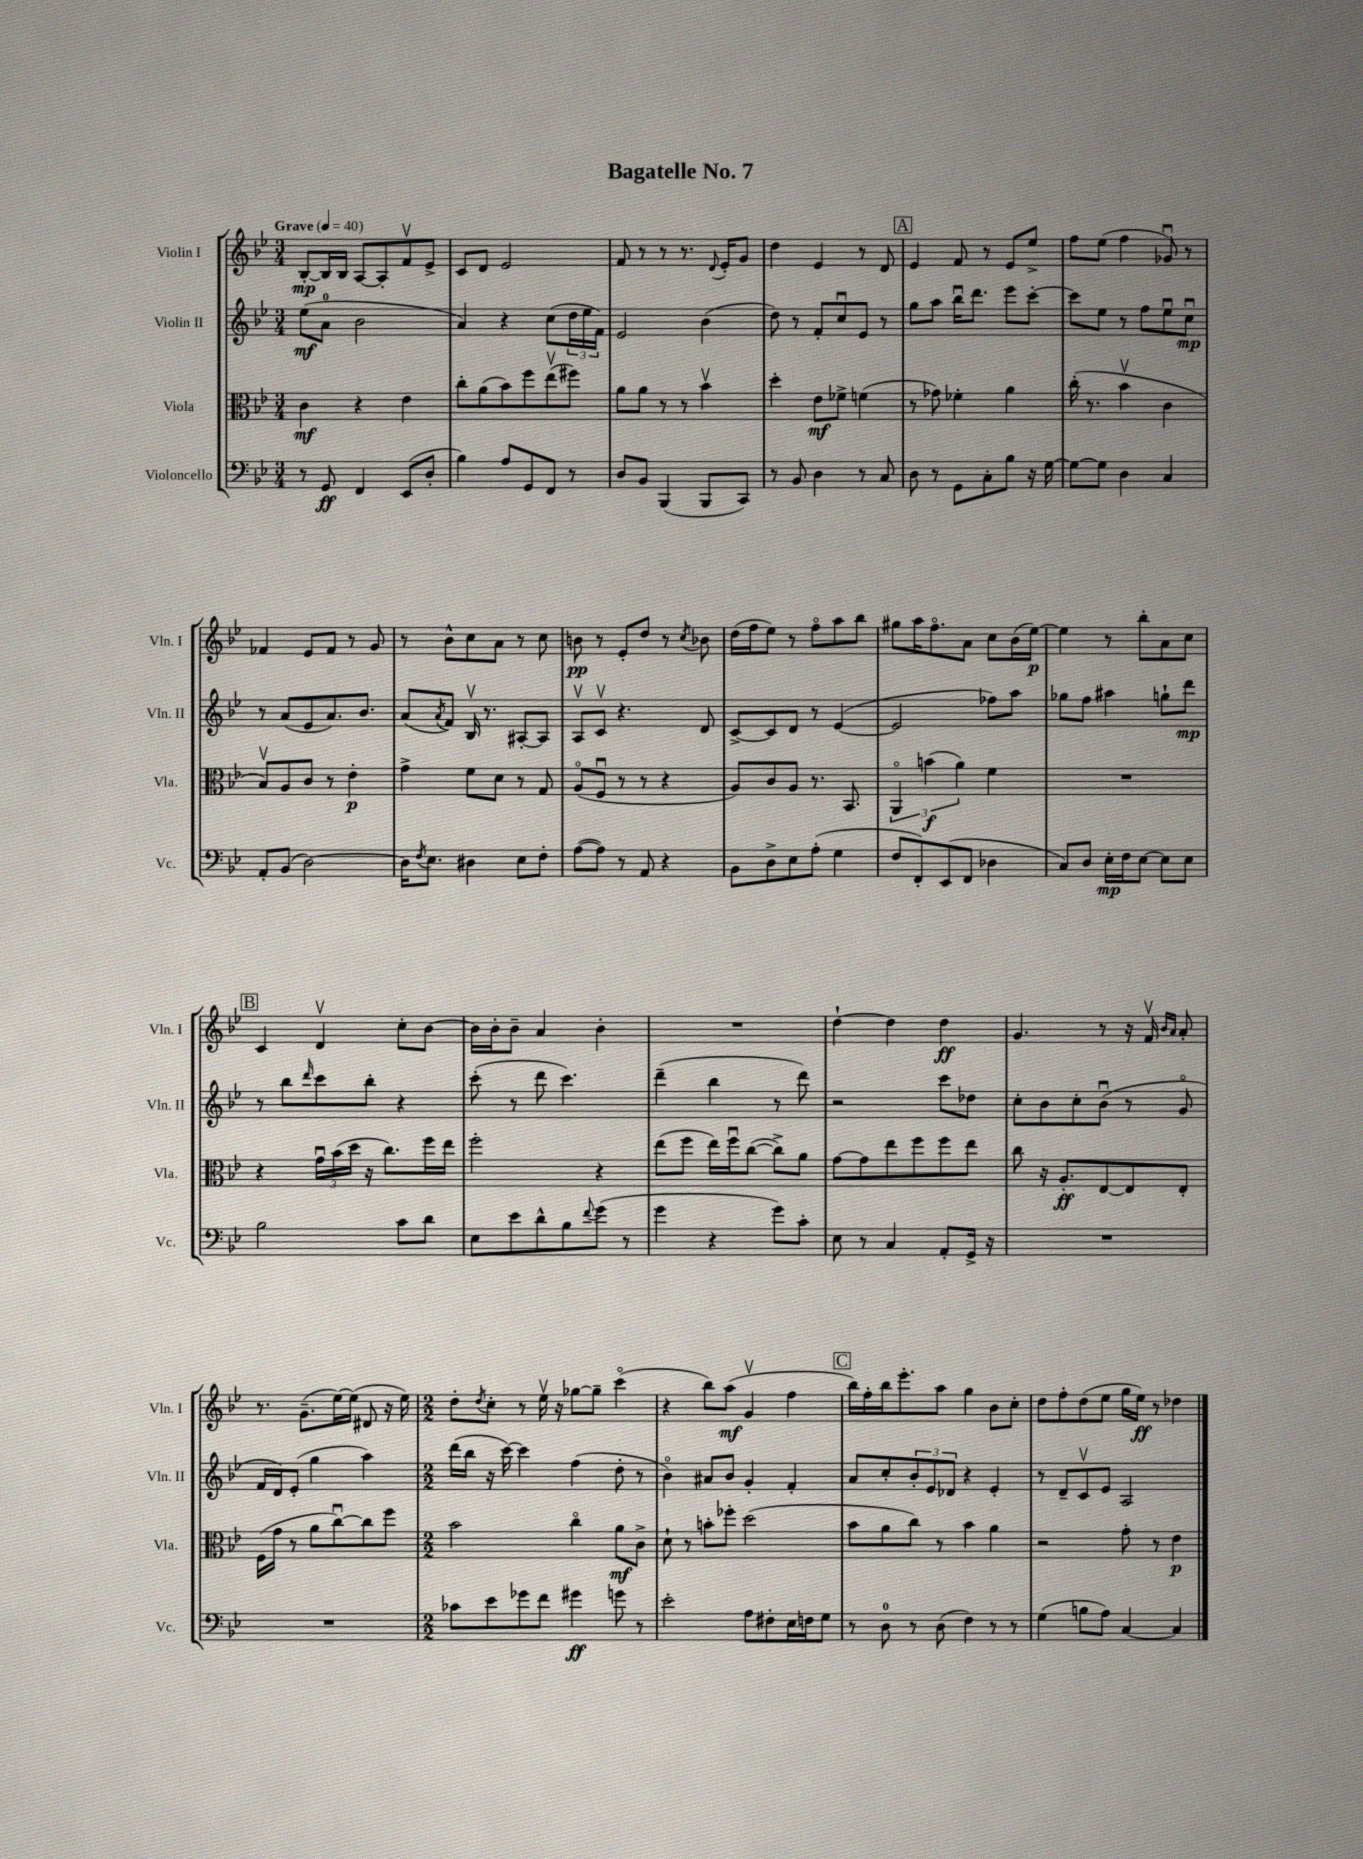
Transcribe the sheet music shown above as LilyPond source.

\header { title = "Bagatelle No. 7" }
<<
\new StaffGroup <<
\new Staff = "s0" \with { instrumentName = "Violin I" shortInstrumentName = "Vln. I" } {
    \clef treble \key bes \major \numericTimeSignature \time 3/4 \tempo "Grave" 4 = 40
    bes8~-.\mp bes16 bes16 a8~ a8-. f'8\upbow ees'8-> |
    c'8 d'8 ees'2 |
    f'8 r8 r8 r8. \appoggiatura { d'8 } ees'16-. g'8 |
    d''4 ees'4 r8 d'8 |
    \mark \markup { \box "A" } ees'4 f'8 r8 ees'8 ees''8-> |
    f''8 ees''8( f''4 ges'8\downbow) r8 |
    fes'4 ees'8 fes'8 r8 g'8 |
    r8 bes'8-^ c''8 a'8 r8 c''8 |
    b'8\pp r8 ees'8-. d''8 r8 \acciaccatura { c''8 } bes'8 |
    d''16( f''16 ees''8) r8 f''8\flageolet a''8 bes''8 |
    gis''8 a''16 f''8.\flageolet a'8 c''8 bes'16( ees''16~\p) |
    ees''4 r8 bes''8-. a'8 c''8 |
    \mark \markup { \box "B" } c'4 d'4\upbow c''8-. bes'8~ |
    bes'16 bes'16-. bes'8-- a'4 bes'4-. |
    R2. |
    d''4~-! d''4 d''4\ff |
    g'4. r8 r16 f'16\upbow \grace { bes'16 a'16 } a'8-. |
    r8. g'8.--( ees''16~) ees''16( dis'8 r16 ees''16) |
    \numericTimeSignature \time 2/2 d''8-. \acciaccatura { d''8 } c''8-. r8 ees''16\upbow r16 ges''8~ ges''8-- c'''4\flageolet( |
    r4 bes''8) a''8\mf( g'4\upbow f''4 |
    \mark \markup { \box "C" } bes''16) f''16-. bes''16 ees'''8.-. a''8 g''4 bes'8 c''8-. |
    d''8 f''8-. d''8( ees''8 g''16 ees''16\ff) r8 des''4 \bar "|." |
}
\new Staff = "s1" \with { instrumentName = "Violin II" shortInstrumentName = "Vln. II" } {
    \clef treble \key bes \major \numericTimeSignature \time 3/4
    ees''8\mf( a'8-0 bes'2 |
    a'4) r4 c''8( \tuplet 3/2 { d''16 ees''16 f'16) } |
    ees'2 bes'4( |
    d''8) r8 f'8-. c''8\downbow ees'8 r8 |
    \mark \markup { \box "A" } g''8 a''8 bes''16\downbow d'''8. ees'''8 c'''8~-. |
    c'''8 ees''8 r8 f''8 ees''8\downbow c''8\downbow\mp |
    r8 a'8( ees'8 a'8.) bes'8. |
    a'8( \acciaccatura { a'8 } f'8) bes16\upbow r8. ais8~-. ais8 |
    a8\upbow c'8\upbow r4. d'8 |
    c'8~-> c'8 d'8 r8 ees'4~( |
    ees'2 fes''8) a''8 |
    ges''8 f''8 ais''4 g''8-! d'''8\mp |
    \mark \markup { \box "B" } r8 bes''8 \grace { d'''16 } c'''8 bes''8-. r4 |
    c'''8-.( r8 d'''8 c'''4.) |
    d'''4--( bes''4 r8 d'''8) |
    r2 c'''8 des''8 |
    c''8-. bes'8 c''8-. bes'8\downbow( r8 g'8\flageolet |
    f'16 d'16) ees'8-.( g''4 a''4) |
    \numericTimeSignature \time 2/2 d'''16( bes''16 r16 c'''16~) c'''4 f''4( d''8-. r8 |
    bes'4\flageolet) ais'8 bes'8 g'4-. f'4-. |
    \mark \markup { \box "C" } a'8 c''8-. \tuplet 3/2 { bes'8-. ees'8 des'8 } r4 ees'4-. |
    r8 d'8-- c'8\upbow ees'8 a2 \bar "|." |
}
\new Staff = "s2" \with { instrumentName = "Viola" shortInstrumentName = "Vla." } {
    \clef alto \key bes \major \numericTimeSignature \time 3/4
    c'4\mf r4 ees'4 |
    c''8-. a'8( bes'8) f''8 ees''8\upbow( fis''8) |
    a'8 a'8 r8 r8 bes'4\upbow |
    d''4-. ees'8\mf fes'8-> f'4( |
    \mark \markup { \box "A" } r8 ges'8) fes'4-. a'4 |
    c''16-.( r8. bes'4\upbow c'4 |
    bes8\upbow) a8 c'8 r8 ees'4-.\p |
    g'4-> f'8 d'8 r8 g8 |
    a8\flageolet( f8\downbow r8 r8 r4 |
    a8) c'8 a8 r8. bes,8. |
    \tuplet 3/2 { a,4\flageolet b'4\f( a'4) } f'4 |
    R2. |
    \mark \markup { \box "B" } r4 \tuplet 3/2 { g'16\downbow bes'16( d''16 } r16 c''8.) f''16 ees''16 |
    f''2-. r4 |
    ees''8( f''8 ees''16) f''16\downbow c''8~( c''8->) a'8 |
    g'8~ g'8 ees''8 f''8 f''8 ees''8 |
    c''8 r16 a8.-.\ff ees8~ ees8 ees8-. |
    f16( g'16 r8 a'8 c''8~\downbow) c''8 f''8 |
    \numericTimeSignature \time 2/2 bes'2 c''4\flageolet a'8\mf c'8-> |
    d'8-! r8 b'8-. fes''8-. d''2( |
    \mark \markup { \box "C" } bes'8 a'8 c''8) r8 bes'4 a'4 |
    r2 g'8-. r8 ees'4\p \bar "|." |
}
\new Staff = "s3" \with { instrumentName = "Violoncello" shortInstrumentName = "Vc." } {
    \clef bass \key bes \major \numericTimeSignature \time 3/4
    r8 g,8\ff f,4 ees,8( d8-. |
    bes4) a8 g,8 f,8 r8 |
    d8 bes,8 bes,,4( bes,,8 c,8) |
    r8 bes,8 d4 r8 c8 |
    \mark \markup { \box "A" } d8 r8 g,8 c8-. bes8 r16 g16~ |
    g8~ g8 d4 c4 |
    a,8-. bes,8( d2~) |
    d16 \acciaccatura { f8 } ees8. dis4 ees8 f8-. |
    a8~( a8) r8 a,8 r4 |
    bes,8 d8-> ees8 a8-.( g4 |
    f8 f,8-.) ees,8( f,8 des4 |
    c8) d8 ees16-.\mp f16 ees8~ ees8 ees8 |
    \mark \markup { \box "B" } bes2 c'8 d'8 |
    ees8 ees'8 d'8-^ bes8 \appoggiatura { f'8 } g'8( r8 |
    g'4 r4 g'8) c'8-. |
    ees8 r8 c4 a,8-. g,16-> r16 |
    R2. |
    R2. |
    \numericTimeSignature \time 2/2 ces'8 ees'8 ges'8 f'8 gis'4\ff g'8 r8 |
    ees'2-. a8 fis8-. ees16 f16 g8 |
    \mark \markup { \box "C" } r8 d8-0 r8 d8( f4) r8 r8 |
    g4( b8 a8) c4~ c4 \bar "|." |
}
>>
>>
\layout { \context { \Score \remove "Bar_number_engraver" } }
